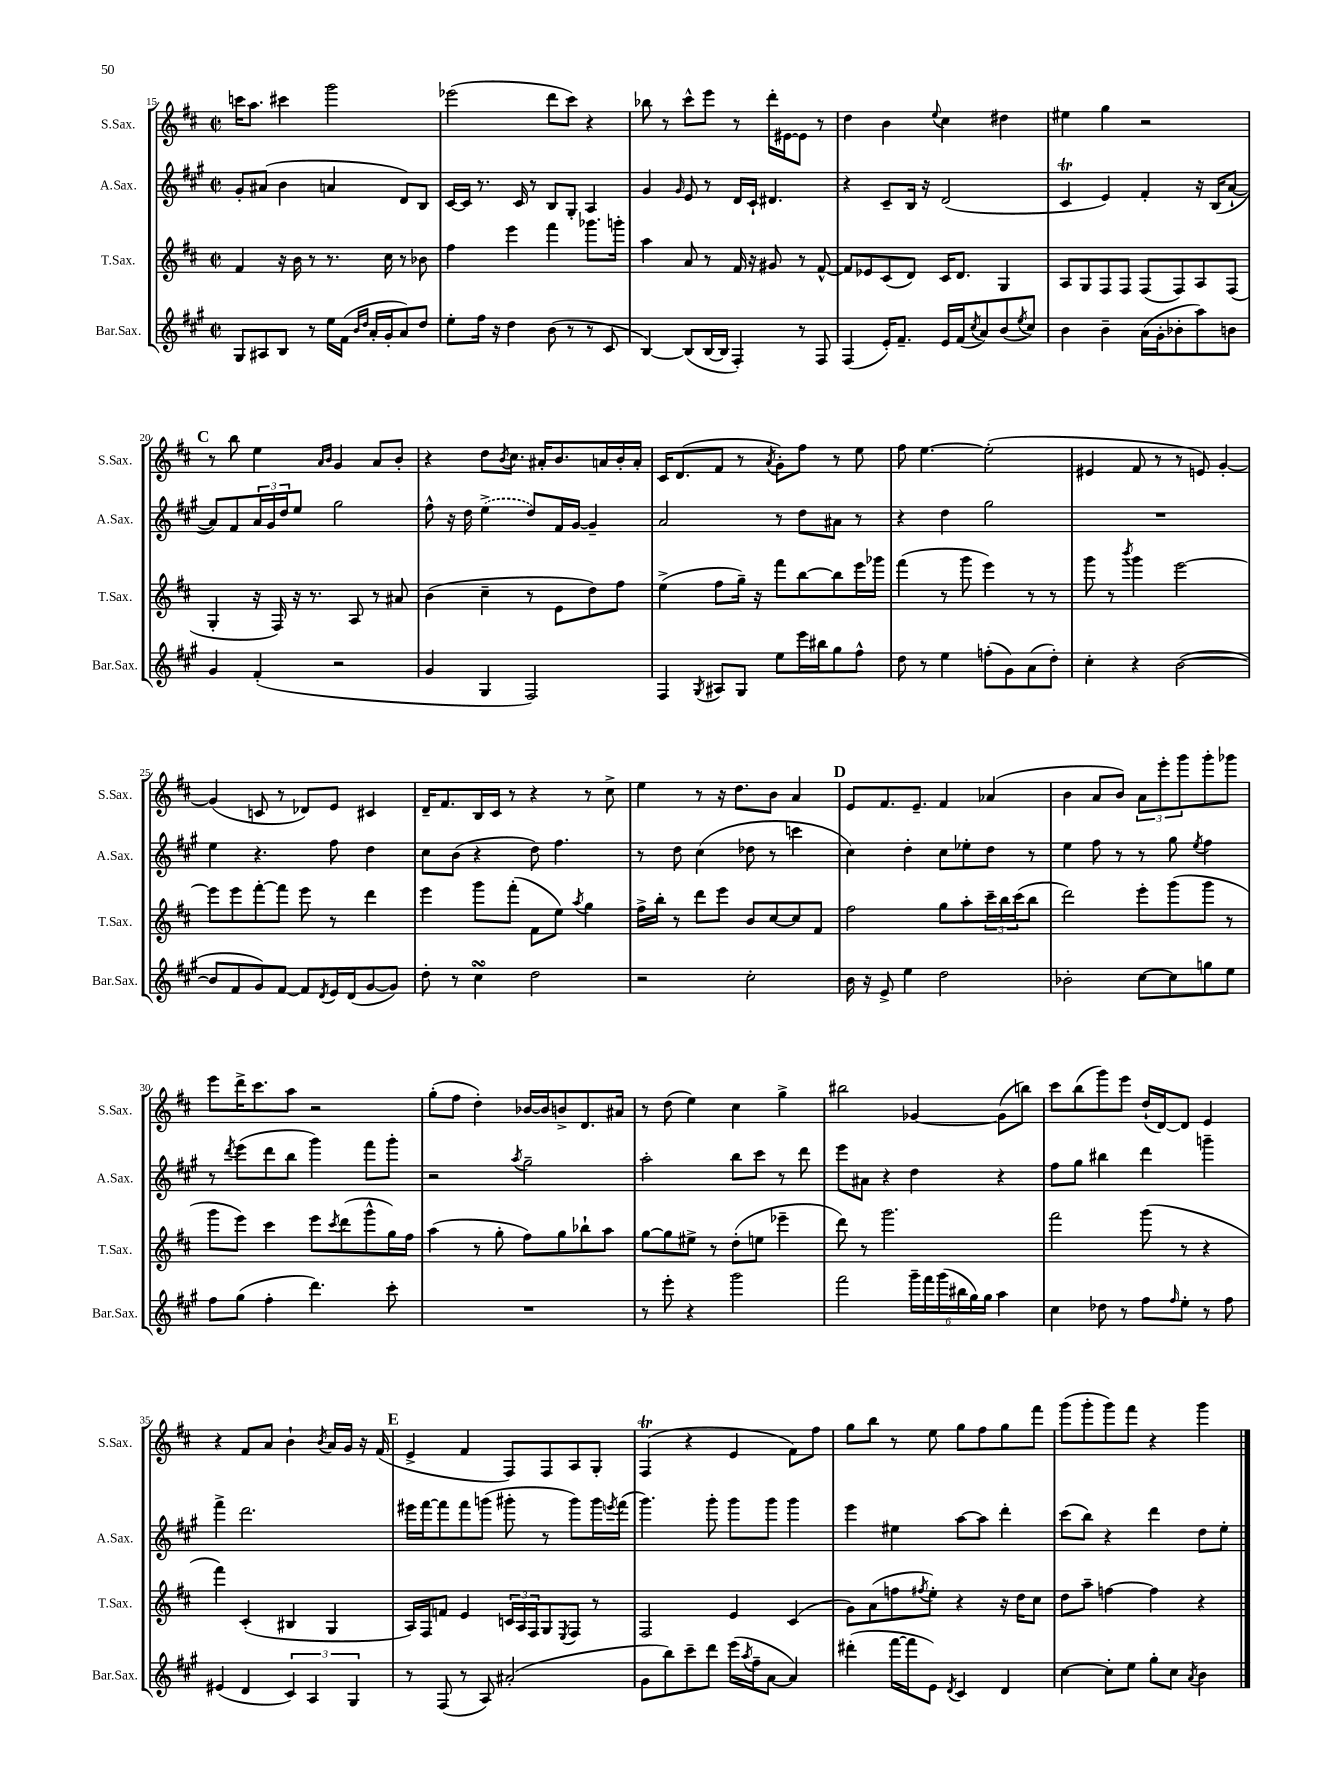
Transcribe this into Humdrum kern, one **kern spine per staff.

**kern	**kern	**kern	**kern
*part4	*part3	*part2	*part1
*staff4	*staff3	*staff2	*staff1
*I"Bar.Sax.	*I"T.Sax.	*I"A.Sax.	*I"S.Sax.
*I'Bar.Sax.	*I'T.Sax.	*I'A.Sax.	*I'S.Sax.
*clefG2	*clefG2	*clefG2	*clefG2
*k[f#c#g#]	*k[f#c#]	*k[f#c#g#]	*k[f#c#]
*M2/2	*M2/2	*M2/2	*M2/2
*met(c|)	*met(c|)	*met(c|)	*met(c|)
=15	=15	=15	=15
8G#/L	4f#/	8g#'/L	16cccn\KL
.	.	.	8.aa\J
8A#X/	.	(8a#X/J	.
8B/J	16r	4b\	4ccc#X\
.	16b\	.	.
8r	8r	.	.
16ee\LL	8.r	4an/	2ggg\
(16f#\JJ	.	.	.
16qqb/LL	.	.	.
16qqdd/JJ	.	.	.
16a'/LL	.	.	.
16g#'/J	16cc#\	.	.
8a/)	8r	8d/L)	.
8dd/J	8b-X\	8B/J	.
=16	=16	=16	=16
8ee'\L	4ff#\	[16c#/LL	(2eee-X\
.	.	16c#/JJ]	.
16ff#\Jk	.	8.r	.
16r	.	.	.
4dd\	4eee\	.	.
.	.	16c#/	.
.	.	8r	.
(8b\	4fff#\	8B/L	8ddd\L
8r	.	8G#'/J	8ccc#\J)
8r	8.ggg-X\L	4A/	4r
8c#/	.	.	.
.	16gggn'\Jk	.	.
=17	=17	=17	=17
[4B/)	4aa\	4g#/	8bb-X\
.	.	.	8r
.	.	16qqg#/	.
(8B/L]	8a/	8e/	8ccc#^^\L
[16B/L	8r	8r	8eee\J
16B/JJ]	.	.	.
4F#'/)	16f#/	16d/LL	8r
.	16r	16c#`/JJ	.
.	8g#X/	4.d#X/	16ddd'\LL
.	.	.	[16e#X\J
8r	8r	.	8e#\J]
8F#/	[8f#^^/	.	8r
=18	=18	=18	=18
(4F#/	8f#/L]	4r	4dd\
.	8e-X/	.	.
16e'/KL)	(8c#/	8c#~/L	4b\
8.f#~/J	.	.	.
.	8d/J)	16B/Jk	.
.	.	16r	.
.	.	.	8qqee/
16e/LL	16c#/KL	(2d/	4cc#\
(16f#/J	8.d/J	.	.
8qcc#/	.	.	.
8a/)	.	.	.
(8b/	4G/	.	4dd#X\
8qee/	.	.	.
8cc#/J)	.	.	.
=19	=19	=19	=19
4b\	8A/L	4c#t/	4ee#X\
.	8G/	.	.
4b~\	8F#/	4e/)	4gg\
.	8F#/J	.	.
(16a\LL	(8F#/L	4f#'/	2r
16g#'\J	.	.	.
8b-X'\	8F#/)	.	.
8aa\)	8A/	16r	.
.	.	(16B/KL	.
8bn\J	(8F#/J	[8a`/J	.
!!LO:LB:g=z
!!LO:REH:place=s1:t=C
=20	=20	=20	=20
4g#/	4G'/	8a/L])	8r
.	.	8f#/	8bb\
(4f#'/	16r	24a/L	4ee\
.	.	24g#/	.
.	16F#/)	.	.
.	.	24dd/J	.
.	16r	8ee/J	.
.	8.r	.	.
.	.	.	16qqa/LL
.	.	.	16qqb/JJ
2r	.	2gg#\	4g/
.	8A/	.	.
.	8r	.	8a/L
.	8a#X/	.	8b'/J
=21	=21	=21	=21
4g#/	(4b\	8ff#^^\	4r
.	.	16r	.
.	.	16dd\	.
4G#/	4cc#~\	(4ee^\	8dd\L
.	.	.	8qb/
.	.	.	8.cc#\J
2F#/)	8r	8dd/L)	.
.	.	.	16a#X'/KL
.	8e\L	16f#/L	8.b/
.	.	[16g#/JJ	.
.	8dd\)	4g#~/]	.
.	.	.	16an/L
.	8ff#\J	.	16b'/
.	.	.	16a'/JJ
=22	=22	=22	=22
4F#/	(4ee^\	2a/	16c#/KL
.	.	.	(8.d/
8qG#/	.	.	.
8A#X/L	8ff#\L	.	8f#/J
8G#/J	16gg~\Jk)	.	8r
.	16r	.	.
.	.	.	8qa/
8ee\L	8fff#\L	8r	8g'\L)
16eee\L	[8bb\	8dd\L	8ff#\J
16bb#X\J	.	.	.
8gg#\	8bb\]	8a#X\J	8r
8ff#^^\J	16eee\L	8r	8ee\
.	16ggg-X\JJ	.	.
=23	=23	=23	=23
8dd\	(4fff#\	4r	8ff#\
8r	.	.	[4.ee\
4ee\	8r	4dd\	.
.	8ggg\	.	.
(8ffn'\L	4eee\)	2gg#\	(2ee'\]
8g#\)	.	.	.
(8a\	8r	.	.
8dd'\J)	8r	.	.
=24	=24	=24	=24
4cc#'\	8ggg\	1r	4e#X/
.	8r	.	.
.	8qbbb/	.	.
4r	4ggg\	.	8f#/
.	.	.	8r
([2b\	[2eee\	.	8r
.	.	.	8en/)
.	.	.	[4g'/
!!LO:LB:g=z
=25	=25	=25	=25
8b/L]	8eee\L]	4ee\	(4g/]
8f#/	8eee\	.	.
8g#/)	[8fff#'\	4.r	8cn/
[8f#/J	8fff#\J]	.	8r
8f#/L]	8eee\	.	8d-X/L)
8qd/	.	.	.
16e/L	8r	8ff#\	8e/J
(16d/J	.	.	.
[8g#/	4ddd\	4dd\	4c#X/
8g#/J])	.	.	.
=26	=26	=26	=26
8dd'\	4eee\	8cc#\L	16d~/KL
.	.	.	8.f#/
8r	.	(8b\J	.
4cc#sSsS\	8ggg\L	4r	16B/L
.	.	.	16c#/JJ
.	(8fff#'\J	.	8r
2dd\	8f#\L	8dd\)	4r
.	8ee\J)	4.ff#\	.
.	8qaa/	.	.
.	4gg\	.	8r
.	.	.	8cc#^\
=27	=27	=27	=27
2r	16ff#^\LL	8r	4ee\
.	16bb'\JJ	.	.
.	8r	8dd\	.
.	8ddd\L	(4cc#\	8r
.	8eee\J	.	16r
.	.	.	8.dd\L
2cc#'\	8b/L	8dd-X\	.
.	[8cc#/	8r	8b\J
.	8cc#/]	4cccn\	4a/
.	8f#/J	.	.
!!LO:REH:place=s1:t=D
=28	=28	=28	=28
16b\	2ff#\	4cc#\)	8e/L
16r	.	.	.
8e^/	.	.	8.f#/
4ee\	.	4dd'\	.
.	.	.	8.e~/J
2dd\	8gg\L	8cc#\L	4f#/
.	8aa'\	8ee-X'\	.
.	24ccc#~\L	8dd\J	(4a-X/
.	24bb\	.	.
.	(24ccc#\J	.	.
.	8bb\J	8r	.
=29	=29	=29	=29
2b-X'\	2ddd\)	4ee\	4b\
.	.	8ff#\	8a/L
.	.	8r	8b/J)
[8cc#\L	8eee'\L	8r	12a\L
.	.	.	12eee'\
8cc#\]	(8ggg\	8gg#\	.
.	.	.	12ggg\
.	.	8qee/	.
8ggn\	8ggg\J	4ff#\	8ggg'\
8ee\J	8r	.	8ggg-X\J
!!LO:LB:g=z
=30	=30	=30	=30
8ff#\L	8ggg\L	8r	8eee\L
.	.	8qddd/	.
(8gg#\J	8eee\J)	(8eee\L	16ddd^\K
.	.	.	8.ccc#\
4ff#'\	4ccc#\	8ddd\	.
.	.	8bb\J	8aa\J
4.ddd\)	8eee\L	4ggg#\)	2r
.	8qccc#/	.	.
.	(8ddd\	.	.
.	8ggg^^\	8fff#\L	.
8ccc#'\	16gg\L)	8ggg#'\J	.
.	16ff#\JJ	.	.
=31	=31	=31	=31
1r	(4aa\	2r	(8gg'\L
.	.	.	8ff#\J
.	8r	.	4dd'\)
.	8gg'\	.	.
.	.	8qaa/	.
.	8ff#\L)	2gg#~\	[16b-X/LL
.	.	.	16b-/J]
.	8gg\	.	8bn^/
.	8bb-X`\	.	8.d/
.	8aa\J	.	.
.	.	.	16a#X/Jk
=32	=32	=32	=32
8r	[8gg\L	2aa'\	8r
8eee'\	8gg\]	.	(8dd\
4r	8ee#X^\J	.	4ee\)
.	8r	.	.
2ggg#\	(8dd'\L	8bb\L	4cc#\
.	8een\J	8ccc#\J	.
.	4eee-X~\	8r	4gg^\
.	.	8ddd\	.
=33	=33	=33	=33
2fff#\	8ddd\)	8eee\L	2bb#X\
.	8r	8a#X\J	.
.	2.ggg\	4r	.
24ggg#~\LL	.	4dd\	[4g-X/
24fff#\	.	.	.
(24ggg#\	.	.	.
24bb#X\	.	.	.
24gg#\)	.	.	.
24gg#\JJ	.	.	.
4aa\	.	4r	(8g-\L]
.	.	.	8bbn\J)
=34	=34	=34	=34
4cc#\	2fff#\	8ff#\L	8ccc#\L
.	.	8gg#\J	(8bb\
8dd-X\	.	4bb#X\	8ggg\)
8r	.	.	8eee\J
8ff#\L	(8ggg\	4ddd\	(16dd`/LL
.	.	.	[16d/J)
16qqff#/	.	.	.
8ee'\J	8r	.	8d/J]
8r	4r	4gggn~\	4e/
8ff#\	.	.	.
!!LO:LB:g=z
=35	=35	=35	=35
(4e#X/	4fff#\)	4fff#^\	4r
4d/	(4c#'/	2.ddd\	8f#/L
.	.	.	8a/J
6c#/)	4B#X/	.	4b`\
6A/	.	.	.
.	.	.	8qb/
.	4G/	.	16a/LL
.	.	.	16g/JJ
6G#/	.	.	.
.	.	.	16r
.	.	.	(16f#/
!!LO:REH:place=s1:t=E
=36	=36	=36	=36
8r	16A/LL)	16eee#X\LL	4e^/
.	16F#/J	[16fff#\J	.
(8F#/	8fn/J	8fff#\]	.
8r	4e/	8fff#\	4f#/
8A/)	.	(8gggn\J	.
(2a#X'/	24cn/LL	8ggg#X'\	8F#/L)
.	24A/	.	.
.	24F#/J	.	.
.	8G/	8r	8F#/
.	8qE/	.	.
.	8F#/J	8ggg#\L)	8A/
.	8r	16ggg#\L	8G'/J
.	.	8qeeen/	.
.	.	(16fff#\JJ	.
=37	=37	=37	=37
8g#\L	2F#/	4.ggg#\)	(4F#t/
8bb\)	.	.	.
8ccc#~\	.	.	4r
8ddd\J	.	8ggg#'\	.
(16eee\LL	4e/	8ggg#\L	4e/
8qaa/	.	.	.
16ff#~\J	.	.	.
[8a\J	.	8ggg#\J	.
4a/])	(4c#/	4ggg#\	8f#\L)
.	.	.	8ff#\J
=38	=38	=38	=38
(4ddd#X'\	8g\L)	4eee\	8gg\L
.	(8a\	.	8bb\J
[16fff#\LL	8ffn\	4ee#X\	8r
16fff#\J]	.	.	.
.	8qff#X/	.	.
8e\J)	8ee'\J)	.	8ee\
8qd/	.	.	.
4c#/	4r	[8aa\L	8gg\L
.	.	8aa\J]	8ff#\
4d/	16r	4ddd'\	8gg\
.	16dd\KL	.	.
.	8cc#\J	.	8fff#\J
=39	=39	=39	=39
[4cc#\	8dd\L	(8ccc#\L	(8ggg\L
.	8aa~\J	8bb\J)	8ggg'\
8cc#'\L]	[4ffn\	4r	8ggg\)
8ee\J	.	.	8fff#\J
8gg#'\L	4ff\]	4ddd\	4r
8cc#\J	.	.	.
8qa/	.	.	.
4b\	4r	8dd\L	4ggg\
.	.	8ee'\J	.
==	==	==	==
*-	*-	*-	*-
